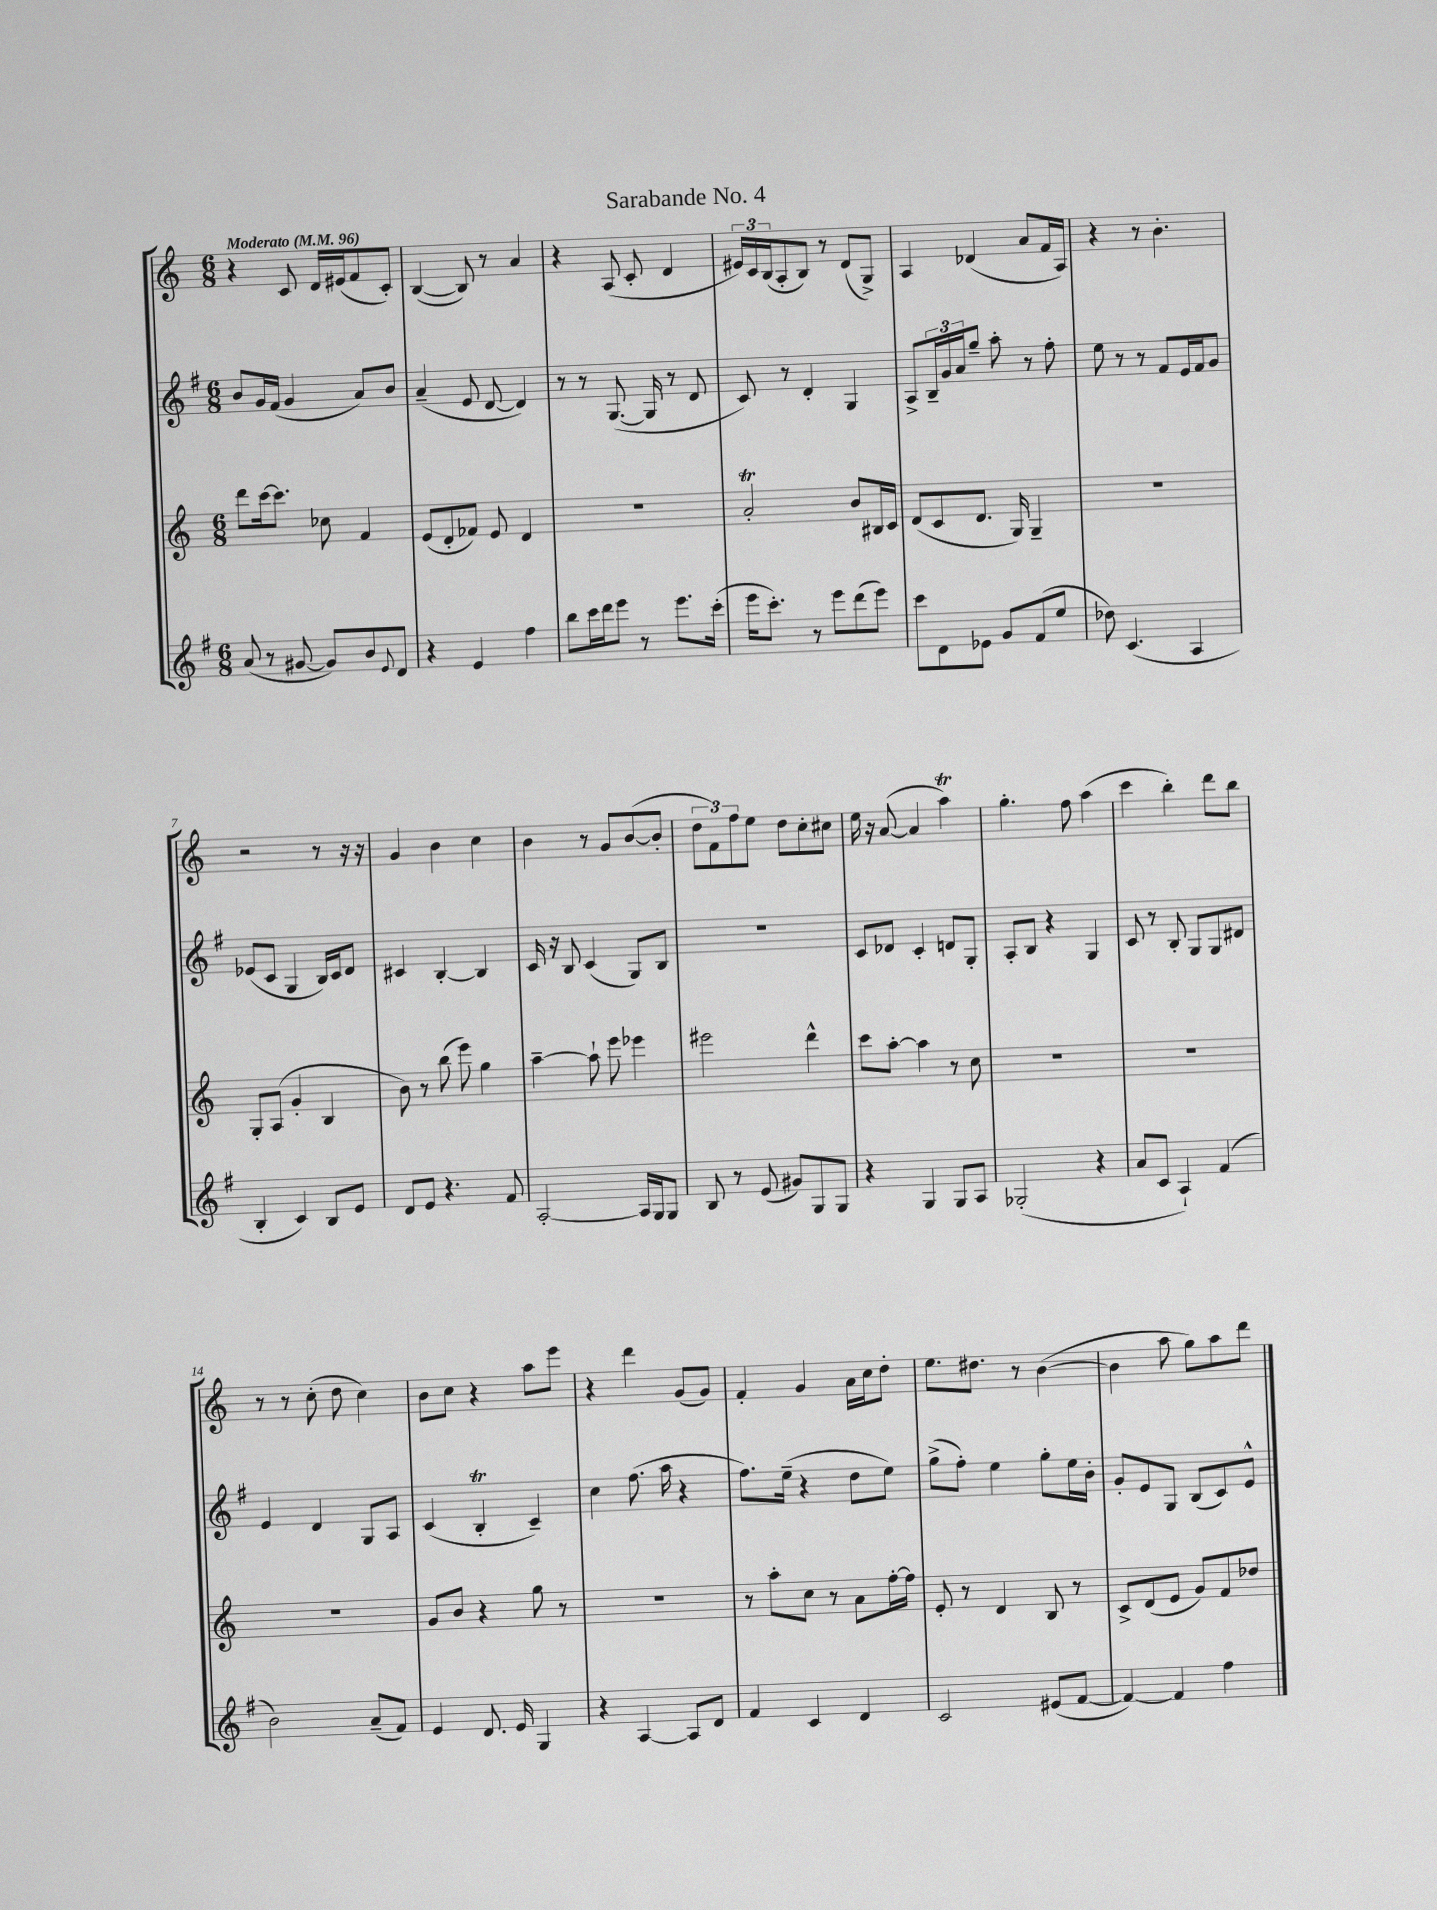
\header { title = "Sarabande No. 4" }
<<
\new StaffGroup <<
\new Staff = "s0" {
    \clef treble \key c \major \numericTimeSignature \time 6/8 \tempo "Moderato" 4 = 96
    r4 c'8 d'16 eis'16( f'8 c'8-.) |
    b4~( b8) r8 a'4 |
    r4 a8( c'8-. d'4 |
    \tuplet 3/2 { eis'16) c'16 b16( } a8-. b8) r8 d'8( g8->) |
    a4 des'4( a'8 f'16 a16) |
    r4 r8 b'4.-. |
    r2 r8 r16 r16 |
    g'4 b'4 c''4 |
    b'4 r8 g'8 b'8~( b'8-. |
    \tuplet 3/2 { d''8 f'8) f''8 } e''8 d''8 c''8-. cis''8 |
    e''16 r16 a'8~( a'4 a''4\trill) |
    g''4.-. f''8 a''4( |
    c'''4 b''4-.) d'''8 b''8 |
    r8 r8 c''8-.( d''8 c''4) |
    b'8 c''8 r4 a''8 e'''8 |
    r4 d'''4 g'8( g'8) |
    f'4-. g'4 a'16 c''16 d''8-. |
    e''8. dis''8. r8 b'4~( |
    b'4 a''8 g''8) a''8 d'''8 \bar "|." |
}
\new Staff = "s1" {
    \clef treble \key g \major \numericTimeSignature \time 6/8
    b'8 g'16 fis'16( g'4 a'8) b'8 |
    a'4--( e'8 d'8~ d'4) |
    r8 r8 g8.~( g16 r8 d'8 |
    c'8) r8 d'4-. g4 |
    a8-> \tuplet 3/2 { b16-- g'16 a'16 } g''8-- a''8-. r8 fis''8-. |
    e''8 r8 r8 fis'8 e'16 fis'16 g'8 |
    ees'8( c'8 g4 b16) c'16 d'8 |
    cis'4 b4~-. b4 |
    c'16 r16 b8 c'4( g8) b8 |
    R2. |
    c'8 des'8 c'4-. d'8 g8-. |
    a8-. b8 r4 g4 |
    c'8 r8 b8-. g8 g8 dis'8 |
    e'4 d'4 g8 a8 |
    c'4( b4-.\trill c'4--) |
    c''4 fis''8.( a''16 r4 |
    fis''8.) e''16--( r4 d''8 e''8) |
    g''8->( fis''8-.) e''4 g''8-. e''16 b'16-. |
    g'8-. e'8 g8 b8( c'8) e'8-^ \bar "|." |
}
\new Staff = "s2" {
    \clef treble \key c \major \numericTimeSignature \time 6/8
    d'''8 c'''16~ c'''8. ces''8 f'4 |
    e'8( d'8-. fes'8) e'8 d'4 |
    r2. |
    a'2-.\trill b'8 bis16 c'16 |
    d'8( c'8 d'8. g16) g4-- |
    R2. |
    g8-. a8( g'4-. b4 |
    b'8) r8 b''8( e'''8) g''4 |
    a''4~-- a''8-! e'''8 ees'''4 |
    eis'''2 d'''4-^ |
    c'''8 a''8~-. a''4 r8 c''8 |
    R2. |
    R2. |
    R2. |
    g'8 b'8 r4 g''8 r8 |
    r2. |
    r8 a''8-. c''8 r8 a'8 f''16~-. f''16 |
    e'8-. r8 d'4 b8 r8 |
    c'8-> d'8( e'8 g'8) f'8 des''8 \bar "|." |
}
\new Staff = "s3" {
    \clef treble \key g \major \numericTimeSignature \time 6/8
    a'8( r8 gis'8~ gis'8) b'8 \appoggiatura { e'8 } d'8 |
    r4 e'4 fis''4 |
    b''8 c'''16 d'''16 e'''8 r8 e'''8. c'''16-.( |
    e'''16 c'''8.-.) r8 e'''8 d'''8( e'''8) |
    c'''8 d'8 ees'8 g'8 fis'8( e''8 |
    des''8) c'4.( a4 |
    b4-. c'4) b8 e'8 |
    d'8 e'8 r4. fis'8 |
    a2~-. a16 g16 g8 |
    b8 r8 e'8( gis'8) g8 g8 |
    r4 g4 g8 a8 |
    ges2-.( r4 |
    a'8 c'8 a4-!) fis'4( |
    b'2) a'8--( fis'8) |
    e'4 d'8. e'16 g4 |
    r4 a4~ a8 d'8 |
    fis'4 c'4 d'4 |
    c'2 eis'8( fis'8~ |
    fis'4~) fis'4 fis''4 \bar "|." |
}
>>
>>
